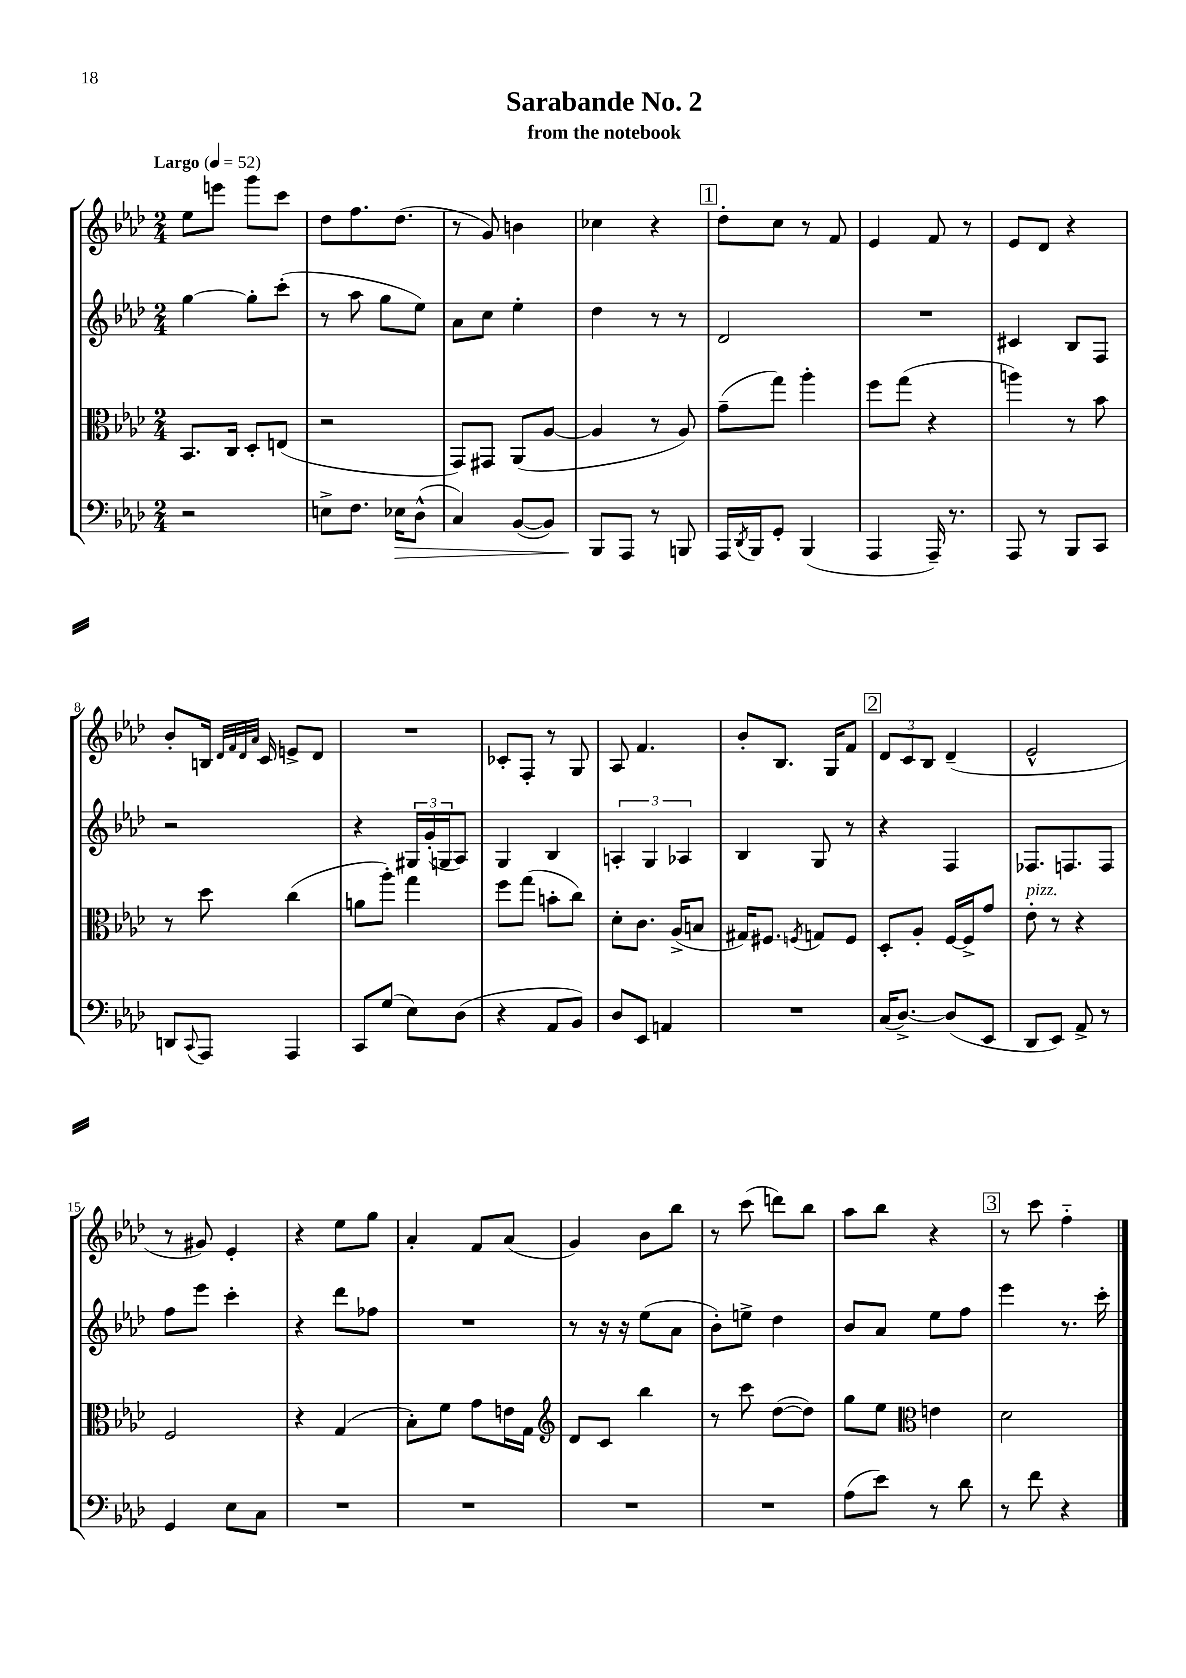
\header { title = "Sarabande No. 2" subtitle = "from the notebook" }
<<
\new StaffGroup <<
\new Staff = "s0" {
    \clef treble \key aes \major \numericTimeSignature \time 2/4 \tempo "Largo" 4 = 52
    ees''8 e'''8 g'''8 c'''8 |
    des''8 f''8. des''8.( |
    r8 g'8) b'4 |
    ces''4 r4 |
    \mark \markup { \box "1" } des''8-. c''8 r8 f'8 |
    ees'4 f'8 r8 |
    ees'8 des'8 r4 |
    bes'8-. b16 \grace { des'32 f'32 des'32 aes'32 } c'16 e'8-> des'8 |
    R2 |
    ces'8-. f8-. r8 g8 |
    aes8 f'4. |
    bes'8-. bes8. g16 f'8 |
    \mark \markup { \box "2" } \tuplet 3/2 { des'8 c'8 bes8 } des'4--( |
    ees'2-^ |
    r8 gis'8) ees'4-. |
    r4 ees''8 g''8 |
    aes'4-. f'8 aes'8( |
    g'4) bes'8 bes''8 |
    r8 c'''8( d'''8) bes''8 |
    aes''8 bes''8 r4 |
    \mark \markup { \box "3" } r8 c'''8 f''4-_ \bar "|." |
}
\new Staff = "s1" {
    \clef treble \key aes \major \numericTimeSignature \time 2/4
    g''4~ g''8-. c'''8-.( |
    r8 aes''8 g''8 ees''8) |
    aes'8 c''8 ees''4-. |
    des''4 r8 r8 |
    \mark \markup { \box "1" } des'2 |
    R2 |
    cis'4 bes8 f8 |
    r2 |
    r4 \tuplet 3/2 { gis16 g'16-.( g16 } aes8) |
    g4 bes4 |
    \tuplet 3/2 { a4-. g4 aes4 } |
    bes4 g8 r8 |
    \mark \markup { \box "2" } r4 f4 |
    fes8. f8. f8 |
    f''8 ees'''8 c'''4-. |
    r4 des'''8 fes''8 |
    R2 |
    r8 r16 r16 ees''8( aes'8 |
    bes'8-.) e''8-> des''4 |
    bes'8 aes'8 ees''8 f''8 |
    \mark \markup { \box "3" } ees'''4 r8. c'''16-. \bar "|." |
}
\new Staff = "s2" {
    \clef alto \key aes \major \numericTimeSignature \time 2/4
    bes,8. c16 des8-. e8( |
    r2 |
    g,8) gis,8 aes,8( aes8~ |
    aes4 r8 aes8) |
    \mark \markup { \box "1" } g'8--( g''8) aes''4-. |
    f''8 g''8( r4 |
    a''4) r8 bes'8 |
    r8 des''8 c''4( |
    a'8 aes''8-.) g''4 |
    f''8 g''8( b'8-. c''8) |
    des'8-. c'8. aes16->( b8 |
    gis16) fis8. \acciaccatura { f8 } g8 f8 |
    \mark \markup { \box "2" } des8-. aes8-. f16~ f16-> g'8 |
    ees'8-.^\markup { \italic "pizz." } r8 r4 |
    f2 |
    r4 g4( |
    bes8-.) f'8 g'8 e'16 g16 |
    \clef treble des'8 c'8 bes''4 |
    r8 c'''8 des''8~( des''8) |
    g''8 ees''8 \clef alto e'4 |
    \mark \markup { \box "3" } des'2 \bar "|." |
}
\new Staff = "s3" {
    \clef bass \key aes \major \numericTimeSignature \time 2/4
    r2 |
    e8-> f8. ees16\> des8-^( |
    c4) bes,8~( bes,8) |
    bes,,8\! aes,,8 r8 b,,8 |
    \mark \markup { \box "1" } aes,,16 \acciaccatura { des,8 } bes,,16 g,8-. bes,,4( |
    aes,,4 aes,,16--) r8. |
    aes,,8 r8 bes,,8 c,8 |
    d,8 \appoggiatura { c,8 } aes,,8 aes,,4 |
    c,8 g8( ees8) des8( |
    r4 aes,8 bes,8) |
    des8 ees,8 a,4 |
    R2 |
    \mark \markup { \box "2" } c16( des8.~->) des8( ees,8 |
    des,8 ees,8) aes,8-> r8 |
    g,4 ees8 c8 |
    R2 |
    R2 |
    R2 |
    R2 |
    aes8( ees'8) r8 des'8 |
    \mark \markup { \box "3" } r8 f'8 r4 \bar "|." |
}
>>
>>
